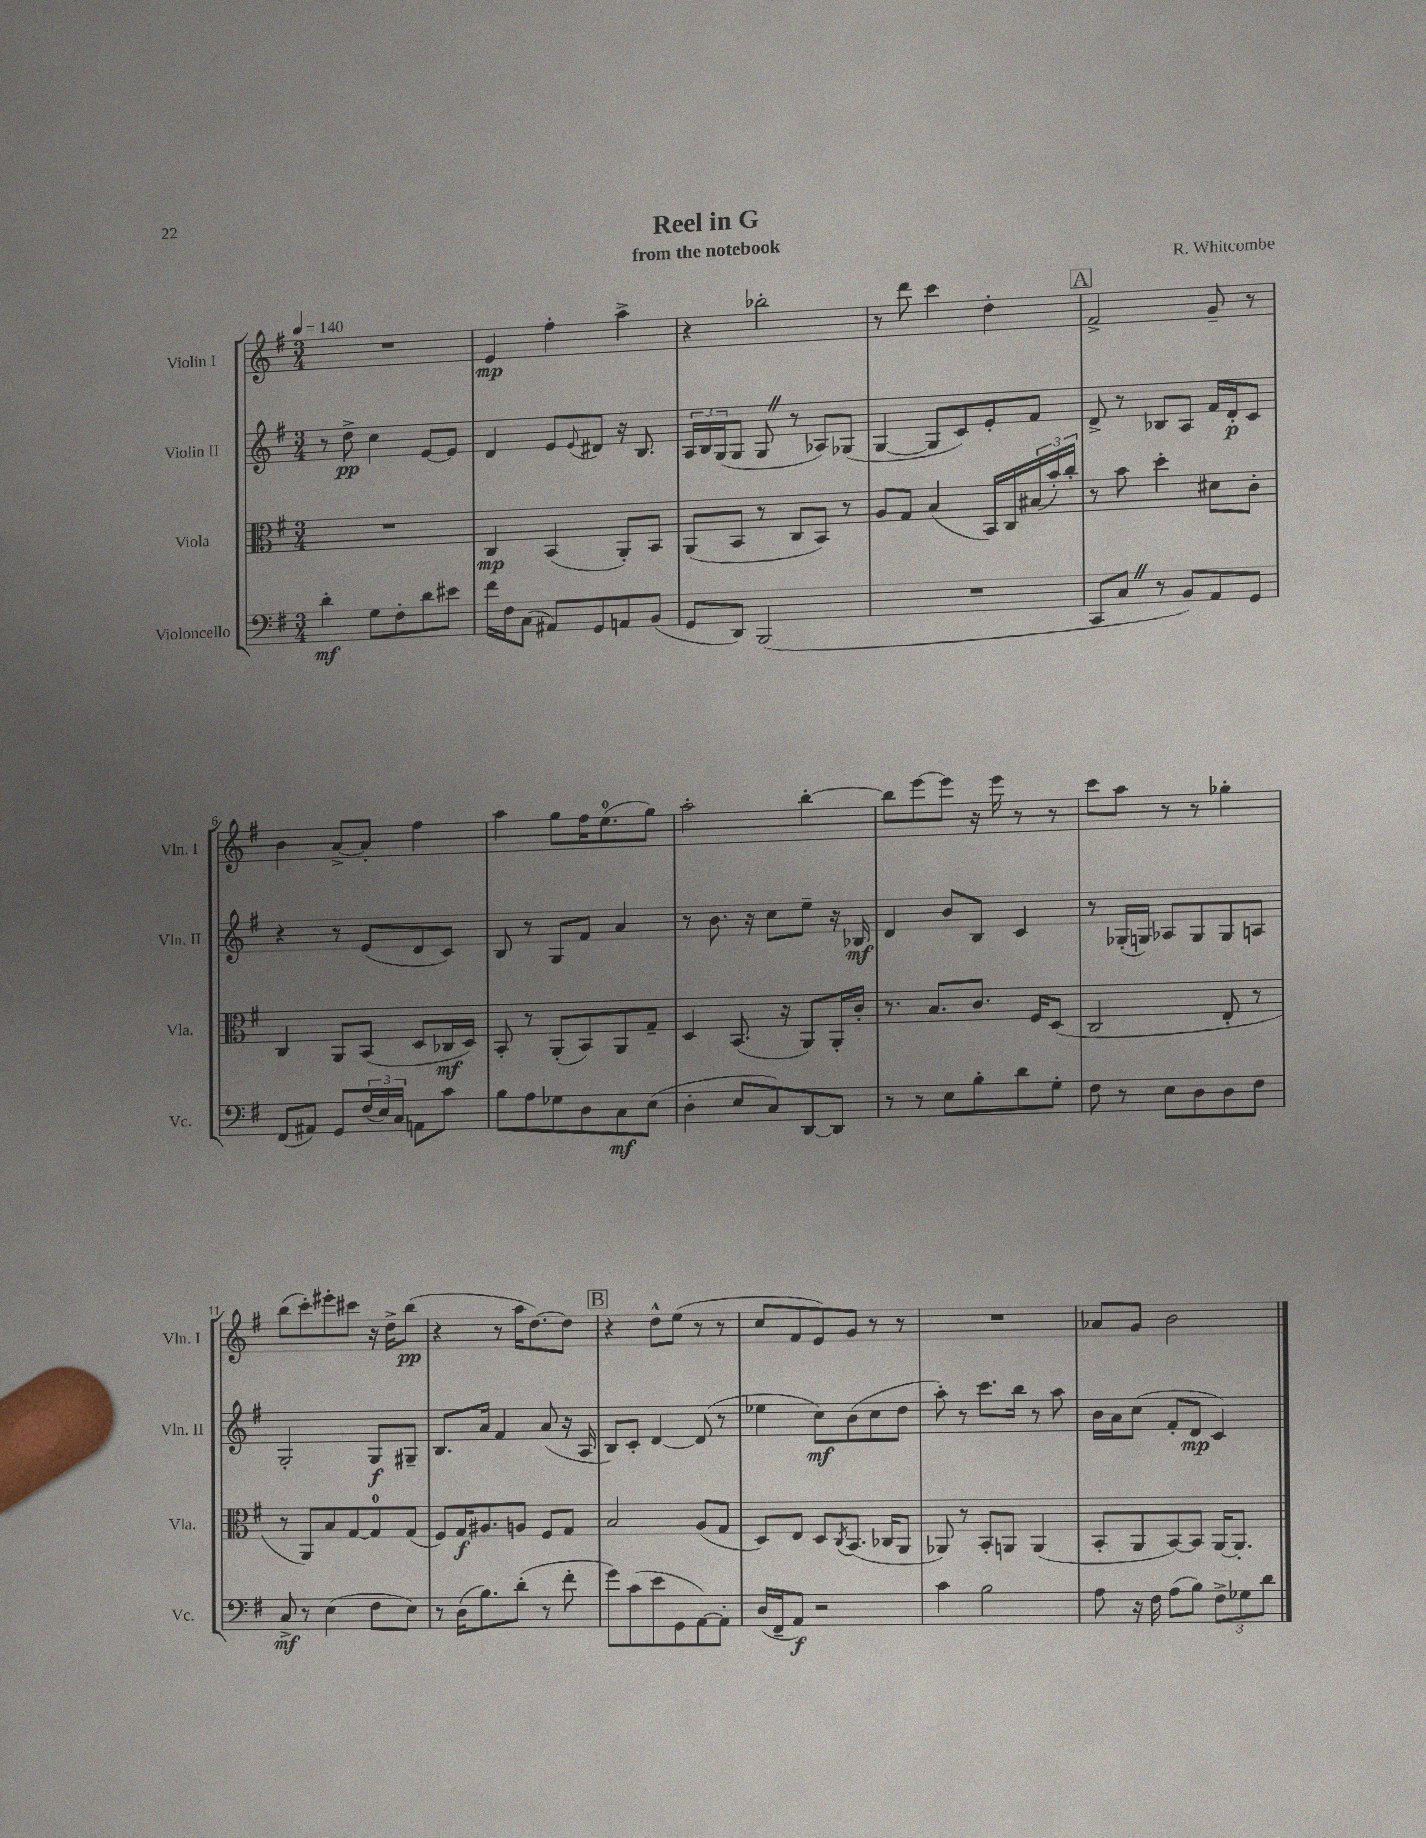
\header { title = "Reel in G" composer = "R. Whitcombe" subtitle = "from the notebook" }
<<
\new StaffGroup <<
\new Staff = "s0" \with { instrumentName = "Violin I" shortInstrumentName = "Vln. I" } {
    \clef treble \key g \major \numericTimeSignature \time 3/4 \tempo 4 = 140
    R2. |
    e'4\mp fis''4-. a''4-> |
    r4 bes''2-. |
    r8 d'''8 c'''4 d''4-. |
    \mark \markup { \box "A" } fis'2-> g'8-- r8 |
    b'4 a'8~-> a'8-. fis''4 |
    a''4 g''8 fis''16 e''8.-0( g''8) |
    a''2-. b''4~-. |
    b''8 e'''8~ e'''8 r16 e'''16 r8 r8 |
    c'''8 a''8 r8 r8 ges''4-. |
    b''8( c'''8-.) eis'''8-. cis'''8 r16 d''16-> b''8\pp( |
    r4 r8 a''16 d''8.~) d''8 |
    \mark \markup { \box "B" } r4 d''8-^ e''8( r8 r8 |
    c''8 fis'8 e'8) g'8 r8 r8 |
    R2. |
    aes'8 g'8 b'2 \bar "|." |
}
\new Staff = "s1" \with { instrumentName = "Violin II" shortInstrumentName = "Vln. II" } {
    \clef treble \key g \major \numericTimeSignature \time 3/4
    r8 d''8->\pp c''4 e'8~ e'8 |
    d'4 e'8 \appoggiatura { e'8 } dis'8 r16 b8. |
    \tuplet 3/2 { a16 b16 g16( } g8 g8 \once \override BreathingSign.text = \markup { \musicglyph "scripts.caesura.straight" } \breathe r8 aes8) ges8( |
    g4~ g8 c'8) e'8-. fis'8 |
    \mark \markup { \box "A" } d'8-> r8 bes8 a8 fis'16 d'16-.\p c'8 |
    r4 r8 e'8( d'8 c'8) |
    b8 r8 g8 fis'8 a'4 |
    r8 b'8. r16 c''8 e''8-- r16 bes16\mf |
    d'4 b'8 b8 c'4 |
    r8 ges16-.( g16) aes8 g8 g8 a8 |
    g2-. g8\f gis8-- |
    b8. a'16 fis'4 a'8( r16 a16 |
    \mark \markup { \box "B" } b8) c'8-. d'4~ d'8( r8 |
    ees''4 c''8\mf) b'8( c''8 d''8 |
    a''8-.) r8 c'''8. b''16 r8 a''8 |
    b'16 a'16 c''8( fis'8-. d'8\mp c'4) \bar "|." |
}
\new Staff = "s2" \with { instrumentName = "Viola" shortInstrumentName = "Vla." } {
    \clef alto \key g \major \numericTimeSignature \time 3/4
    R2. |
    c4\mp b,4( a,8-.) b,8 |
    a,8( b,8 r8 c8 b,8) r8 |
    a8 g8 b4( b,16) c16 \tuplet 3/2 { bis16( b'16-.) c''16-. } |
    \mark \markup { \box "A" } r8 b'8 d''4-. dis'8 c'8-. |
    c4 a,8 b,8( d8 ces16\mf d16) |
    b,8-. r8 a,8-.( b,8) a,8 g8-- |
    d4 b,8.( r16 a,8) a,16-. c'16-. |
    r8. b8. c'8. fis16 d8( |
    c2 e8-. r8 |
    r8 a,8) b8 g8~ g8-0 g8( |
    fis8) g16\f ais8. a8 fis8 g8 |
    \mark \markup { \box "B" } b2 a8( g8 |
    d8) e8 d8 \acciaccatura { c8 } b,8.( ces16 a,8 |
    aes,8) r8 b,8-. a,8 a,4( |
    b,8-. a,8 b,8~) b,8 a,16~ a,8.-. \bar "|." |
}
\new Staff = "s3" \with { instrumentName = "Violoncello" shortInstrumentName = "Vc." } {
    \clef bass \key g \major \numericTimeSignature \time 3/4
    d'4-.\mf g8 fis8-. d'8 eis'8 |
    fis'16 fis16 c8( ais,8) g,8 a,8 b,8( |
    g,8 d,8) b,,2( |
    R2. |
    \mark \markup { \box "A" } c,8 c8 \once \override BreathingSign.text = \markup { \musicglyph "scripts.caesura.straight" } \breathe r8 b,8) a,8 g,8 |
    fis,8( ais,8) g,8 \tuplet 3/2 { fis16( e16) c16 } a,8 c'8 |
    b8 a8 ges8 d8 c8\mf e8( |
    d4-. e8 c8) d,8~ d,8 |
    r8 r8 e8 b8-. d'8 g8-. |
    fis8 r8 e8 d8 d8 fis8 |
    c8->\mf r8 e4( fis8 e8) |
    r8 d16( b8.) d'8-.( r8 fis'8-. |
    \mark \markup { \box "B" } g'8) c'8( e'8 g,8 a,8~) a,8-. |
    d16( fis,16-- a,8\f) r2 |
    c'4 b2 |
    a8 r16 fis16 a8( b8) \tuplet 3/2 { fis8-> ges8 d'8 } \bar "|." |
}
>>
>>
